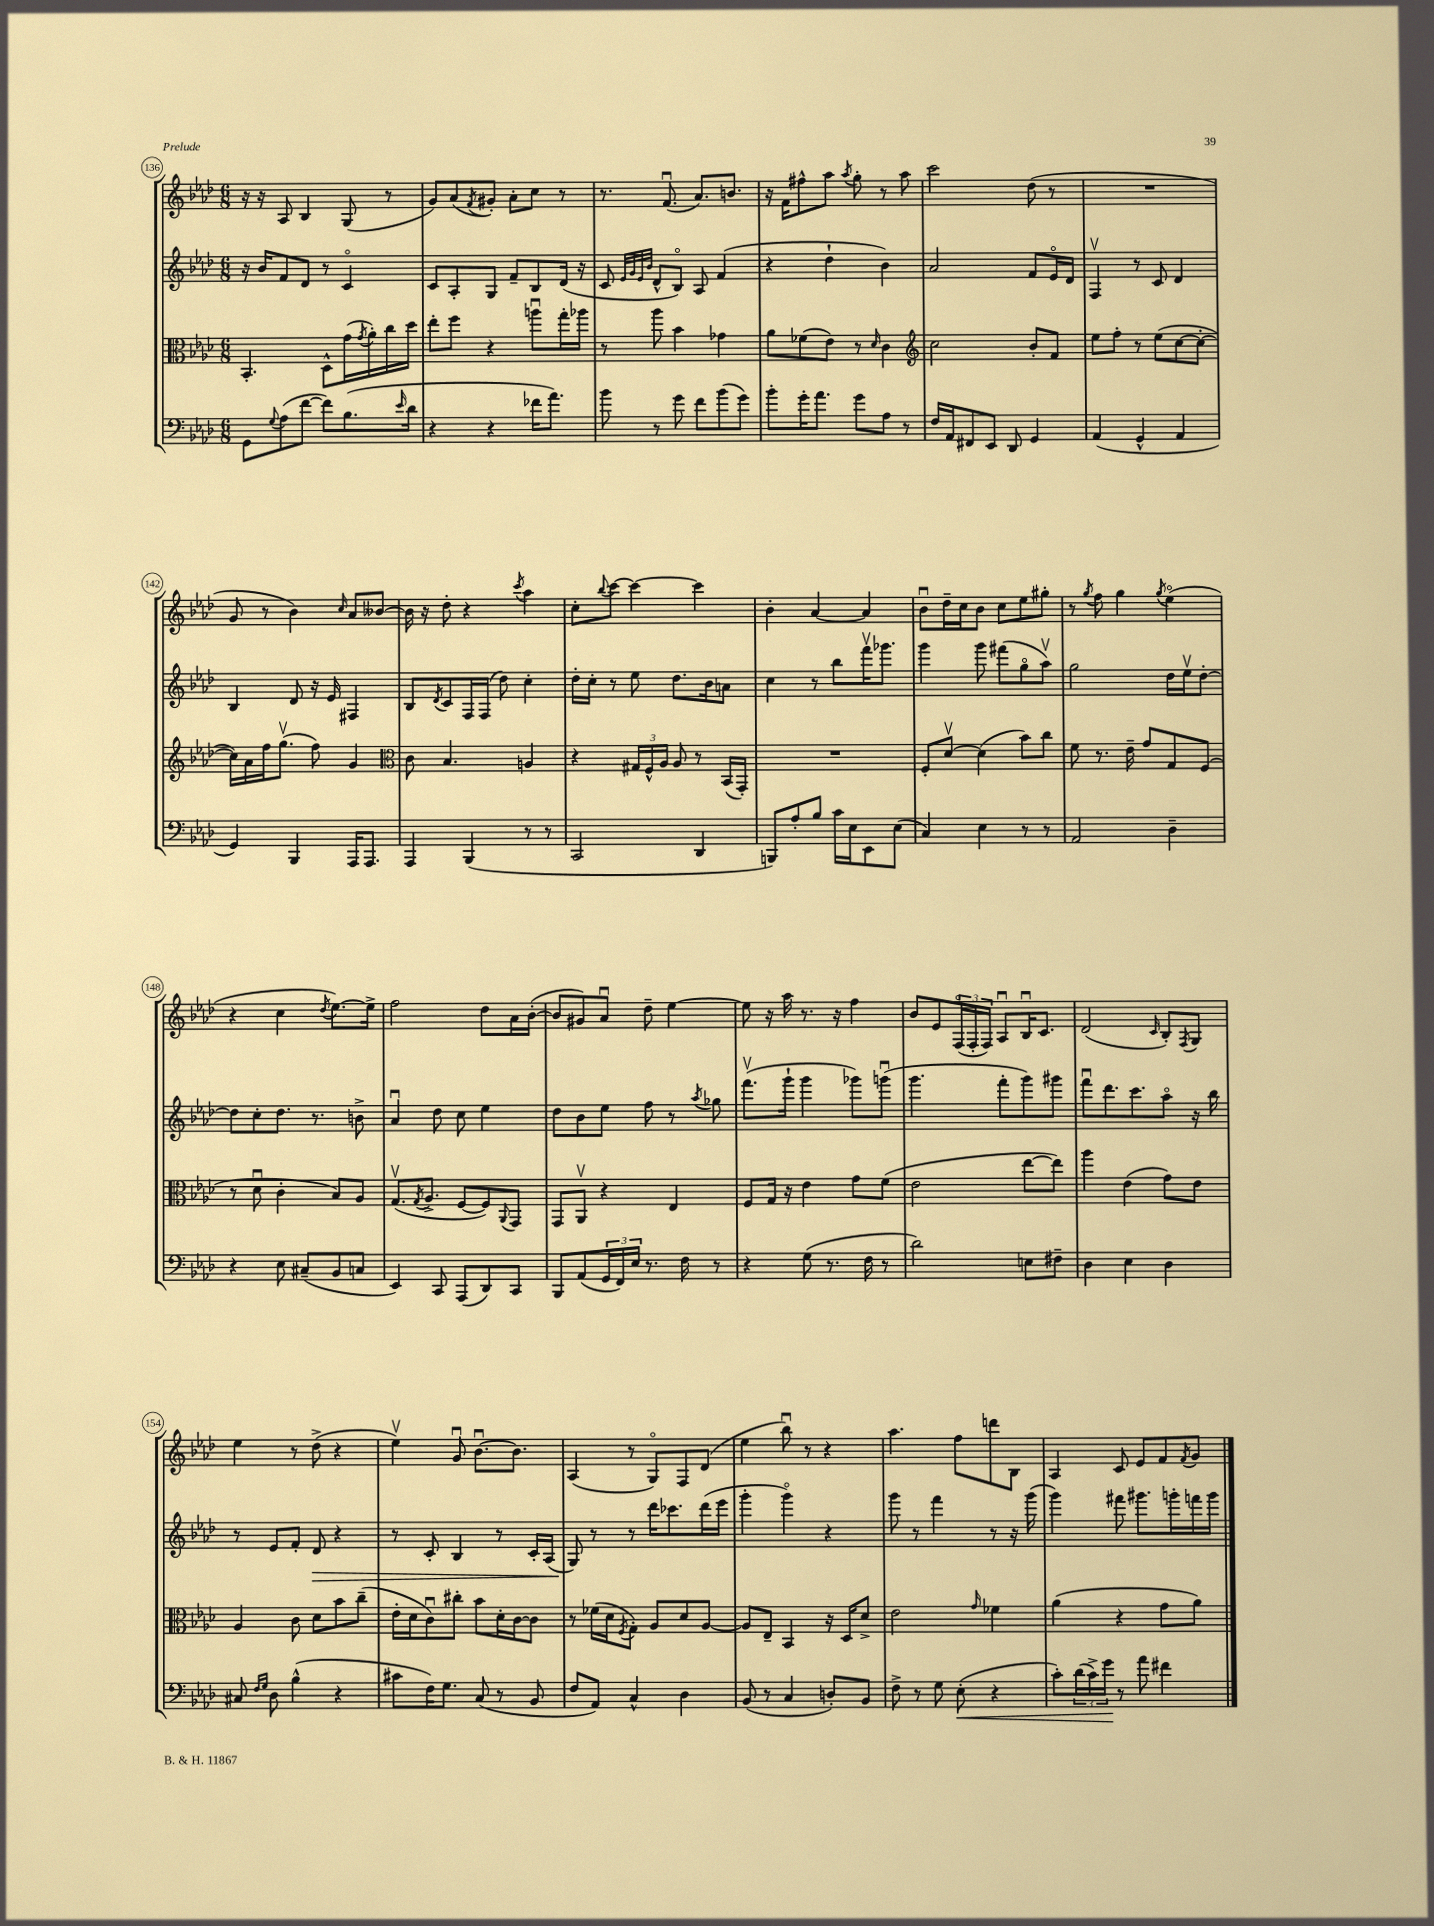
<<
\new StaffGroup <<
\new Staff = "s0" {
    \clef treble \key aes \major \numericTimeSignature \time 6/8
    r16 r16 aes8 bes4 g8( r8 |
    g'8) aes'8( \acciaccatura { f'8 } gis'8-.) aes'8-. c''8 r8 |
    r8. f'8.\downbow( aes'8.) b'8. |
    r16 f'16 fis''8-^ aes''8 \acciaccatura { aes''8 } g''8-. r8 aes''8 |
    c'''2 des''8( r8 |
    R2. |
    g'8 r8 bes'4) \grace { c''16 } aes'8 beses'8~ |
    beses'16 r16 des''8-. r4 \acciaccatura { c'''8 } aes''4 |
    c''8-. \appoggiatura { bes''8 } c'''8~ c'''4~ c'''4 |
    bes'4-. aes'4~ aes'4 |
    bes'8\downbow des''16-- c''16 bes'8 c''8 ees''8 gis''8-. |
    r8 \acciaccatura { g''8 } f''8 g''4 \acciaccatura { g''8 } ees''4\flageolet( |
    r4 c''4 \acciaccatura { des''8 } ees''8.~) ees''16-> |
    f''2 des''8 aes'16 bes'16~-.( |
    bes'8 gis'8) aes'8\downbow des''8-- ees''4~ |
    ees''8 r16 aes''16 r8. r16 f''4 |
    bes'8 ees'8 \tuplet 3/2 { f16\flageolet( f16-. f16) } aes8\downbow bes16\downbow c'8. |
    des'2( \grace { c'16 } bes8-.) \acciaccatura { f8 } g8 |
    ees''4 r8 des''8->( r4 |
    ees''4\upbow) g'8\downbow bes'8.~\downbow bes'8. |
    aes4( r8 g8\flageolet) f8 des'8( |
    ees''4 bes''8\downbow) r8 r4 |
    aes''4. f''8 d'''8 bes8 |
    aes4 c'8 ees'8 f'8 \acciaccatura { f'8 } g'8 \bar "|." |
}
\new Staff = "s1" {
    \clef treble \key aes \major \numericTimeSignature \time 6/8
    r16 bes'16 f'8 des'8 r8 c'4\flageolet |
    c'8 aes8-. g8 f'8-- bes8 des'16( r16 |
    c'8 \grace { ees'32 g'32 ees'32 bes'32 } des'8-^ bes8\flageolet) aes8 f'4( |
    r4 des''4-! bes'4) |
    aes'2 f'8 ees'16\flageolet des'16 |
    f4\upbow r8 c'8 des'4 |
    bes4 des'8 r16 ees'16 fis4 |
    bes8 \acciaccatura { des'8 } c'8 f16 f16( des''8) c''4-. |
    des''16-. c''16-. r8 ees''8 des''8. bes'16 a'8 |
    c''4 r8 bes''8 f'''16\upbow ges'''8. |
    g'''4 g'''8 fis'''8( g''8\flageolet aes''8\upbow) |
    g''2 des''16 ees''16\upbow des''8~-. |
    des''8 c''8-. des''8. r8. b'8-> |
    aes'4\downbow des''8 c''8 ees''4 |
    des''8 bes'8 ees''8 f''8 r8 \acciaccatura { aes''8 } ges''8 |
    f'''8.\upbow( g'''16-! g'''4 ges'''8) g'''8\downbow( |
    g'''4. f'''8-. g'''8) gis'''8 |
    f'''8\downbow des'''8. c'''8. aes''8\flageolet r16 bes''16 |
    r8 ees'8 f'8-. des'8\> r4 |
    r8 c'8-. bes4 r8 c'16-. aes16( |
    g8\!) r8 r8 des'''16 ces'''8. des'''16( ees'''16 |
    g'''4-. g'''4\flageolet) r4 |
    g'''8 r8 f'''4 r8 r16 g'''16( |
    g'''4) fis'''8 gis'''8. g'''16-. f'''16 g'''16 \bar "|." |
}
\new Staff = "s2" {
    \clef alto \key aes \major \numericTimeSignature \time 6/8
    bes,4.-. des8-^ g'16( \acciaccatura { g'8 } aes'16-.) c''16 des''16 |
    ees''8-. f''8 r4 a''8\downbow g''16-. aes''16 |
    r8 aes''8 bes'4 ges'4 |
    aes'8 fes'8( ees'8) r8 \grace { des'16 } c'4 |
    \clef treble c''2 bes'8-. f'8 |
    ees''8 f''8-. r8 ees''8( c''8~ c''8~-. |
    c''16) aes'16 f''16 g''8.\upbow( f''8) g'4 |
    \clef alto c'8 bes4. a4 |
    r4 \tuplet 3/2 { gis16 f16-^ aes16 } aes8 r8 bes,16( g,16-.) |
    R2. |
    f8-. des'8~\upbow des'4( bes'8) c''8 |
    f'8 r8. ees'16-- g'8 g8 f8( |
    r8 des'8\downbow c'4-. bes8) aes8 |
    g8.\upbow( \acciaccatura { g8 } aes8.-> f8~ f8) \appoggiatura { aes,8 } g,8 |
    g,8 aes,8\upbow r4 ees4 |
    f8 g16 r16 ees'4 g'8 f'8( |
    ees'2 ees''8~ ees''8) |
    aes''4 ees'4( g'8) ees'8 |
    aes4 c'8 des'8 bes'8 c''8--( |
    ees'16-. des'16 c'8\downbow) cis''8-. bes'8 des'16-. c'16~ c'8 |
    r8 fes'16( des'16 \acciaccatura { f8 } g8-.) aes8 des'8 aes8~ |
    aes8 ees8-- bes,4 r16 des16 des'8-> |
    ees'2 \grace { g'16 } fes'4 |
    aes'4( r4 g'8 aes'8) \bar "|." |
}
\new Staff = "s3" {
    \clef bass \key aes \major \numericTimeSignature \time 6/8
    g,8 \appoggiatura { g8 } aes8( f'8~ f'8) bes8.( \grace { ees'16 } des'16 |
    r4 r4 fes'16 aes'8.) |
    bes'8 r8 g'8 f'8 bes'8( g'8) |
    bes'8-. g'16-. aes'8. g'8 aes8 r8 |
    f16 aes,16 fis,8 ees,8 des,8 g,4 |
    aes,4( g,4-^ aes,4 |
    g,4) bes,,4 aes,,16 aes,,8. |
    aes,,4 bes,,4( r8 r8 |
    c,2 des,4 |
    b,,8) aes8-. bes8 c'16 ees16 ees,8 ees8( |
    c4) ees4 r8 r8 |
    aes,2 des4-- |
    r4 ees8 cis8--( bes,8 c8 |
    ees,4) c,8 aes,,8( des,8) c,8 |
    bes,,8 aes,8( \tuplet 3/2 { g,16 f,16) ees16 } r8. f16 r8 |
    r4 g8( r8. f16 r8 |
    des'2) e8 fis8-- |
    des4 ees4 des4 |
    cis8 \grace { f16 g16 } des8 bes4-^( r4 |
    cis'8 f16) g8. c8( r8 bes,8 |
    f8 aes,8) c4-^ des4 |
    bes,8( r8 c4 d8-.) bes,8 |
    f8-> r8 g8 ees8-.\<( r4 |
    c'8-.) \tuplet 3/2 { des'16( c'16->) g'16\! } r8 aes'8 fis'4 \bar "|." |
}
>>
>>
\layout { \context { \Score currentBarNumber = #136 \override BarNumber.stencil = #(make-stencil-circler 0.1 0.3 ly:text-interface::print) } }
